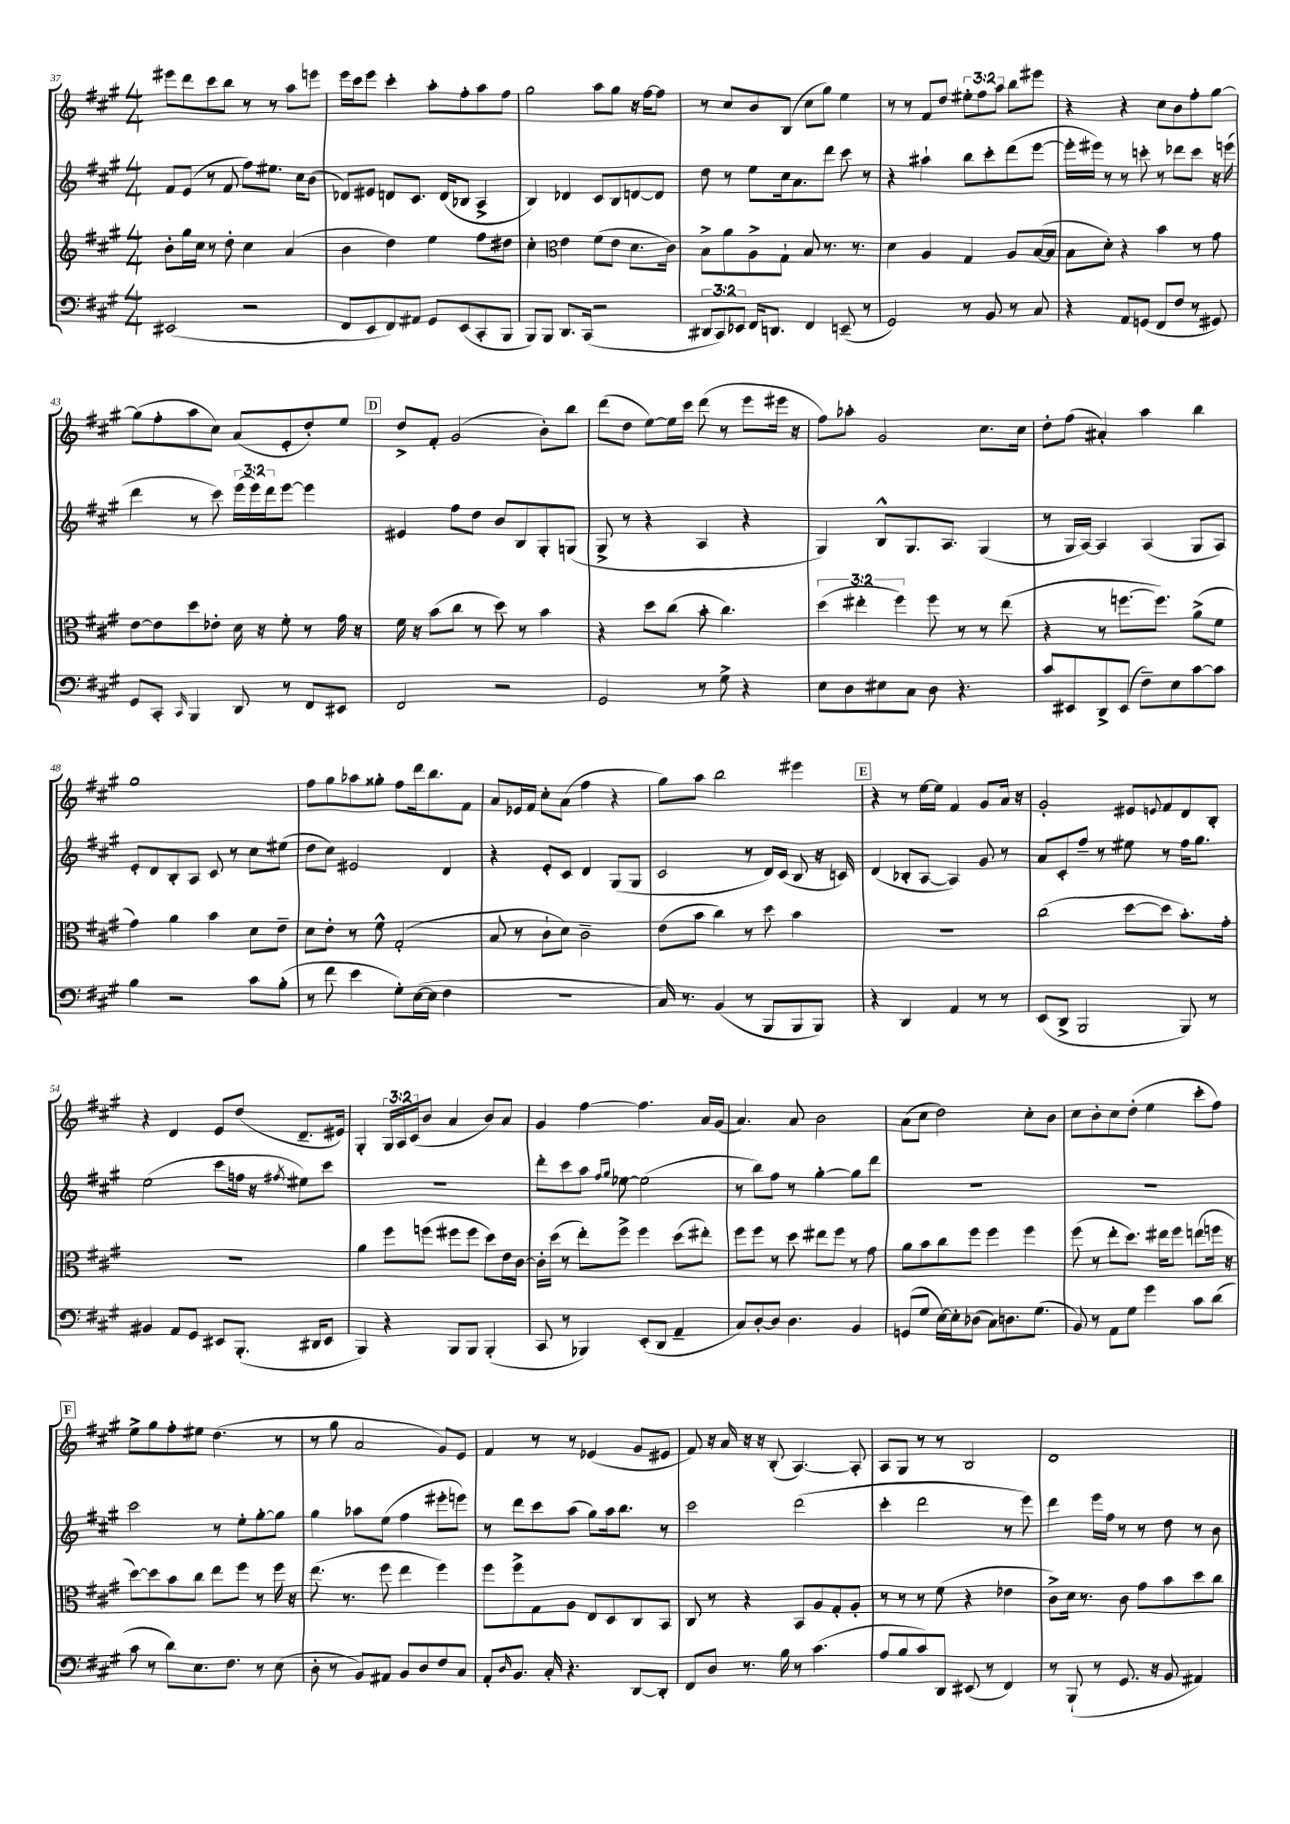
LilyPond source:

<<
\new StaffGroup <<
\new Staff = "s0" {
    \clef treble \key a \major \numericTimeSignature \time 4/4 \override Staff.TupletNumber.text = #tuplet-number::calc-fraction-text
    eis'''8 d'''8 cis'''8 b''8 r8 r8 a''8 e'''8 |
    e'''16 cis'''16 e'''8 cis'''4-. a''8-. fis''8-. a''8 fis''8 |
    gis''2 a''8 gis''8 r16 fis''16~ fis''8 |
    r8 cis''8 b'8 b8( cis''8 gis''8) e''4 |
    r8 r8 fis'8 d''8 \tuplet 3/2 { eis''8-. fis''8 a''8 } b''8 eis'''8 |
    r4 r4 cis''8 b'8 fis''8-. gis''8~ |
    gis''8( fis''8-. a''8 cis''8) a'8( e'8-. d''8-.) e''8 |
    \mark \markup { \box "D" } d''8-> fis'8-. gis'2( b'8-.) b''8 |
    d'''8( d''8 e''8~) e''16 cis'''16 d'''8( r8 e'''8 eis'''16 r16 |
    fis''8) aes''8-. gis'2 cis''8. cis''16 |
    d''8-. fis''8( ais'4-.) a''4 b''4 |
    gis''1 |
    fis''8 gis''8 aes''8 gisis''8-. fis''8 d'''16 b''8. fis'8 |
    a'8 ees'16 fis'16 cis''8-. a'8( fis''4 r4 |
    gis''8) a''8 b''2 eis'''4 |
    \mark \markup { \box "E" } r4 r8 e''16~ e''16 fis'4 gis'8 a'16 r16 |
    gis'2-. eis'8 \appoggiatura { e'8 } fis'8 d'8 b8-. |
    r4 d'4 e'8 d''8( d'8.-- eis'16) |
    gis4-. \tuplet 3/2 { gis16 a16 cis'16( } b'8 a'4 b'8) a'8 |
    gis'4 fis''4~ fis''4. a'16 gis'16( |
    a'4.) a'8 b'2 |
    a'8( cis''8 d''2) cis''8-. b'8 |
    cis''8 b'8-. cis''8 d''8-.( e''4 cis'''8-. fis''8) |
    \mark \markup { \box "F" } e''8-> gis''8 fis''8-. eis''8 d''4.( r8 |
    r8 gis''8 a'2 gis'8) e'8 |
    fis'4 r8 r8 ees'4( gis'8 eis'8 |
    fis'8) r16 a'16 r16 r16 b8-.( a4.~) a8-. |
    a8 gis8 r8 r8 b2 |
    d'1 \bar "|." |
}
\new Staff = "s1" {
    \clef treble \key a \major \numericTimeSignature \time 4/4 \override Staff.TupletNumber.text = #tuplet-number::calc-fraction-text
    fis'8 e'8( r8 fis'8 fis''8) eis''8. cis''16 b'8( |
    des'8) eis'8 d'8 cis'8. d'16( bes8 a4-> |
    b4) des'4 cis'8 b8 d'8~ d'8 |
    d''8 r8 e''8 cis''16 a'8. d'''8 cis'''8 r8 |
    r4 ais''4-! b''8 cis'''8-. d'''8( e'''8~ |
    e'''16-. eis'''16) r8 r8 c'''8-. r8 des'''8 c'''8 r16 e'''16( |
    d'''4 r8 cis'''8) \tuplet 3/2 { e'''16( e'''16) d'''16 } e'''8~ e'''4 |
    \mark \markup { \box "D" } eis'4 fis''8 d''8 b'8 b8 gis8-. g8( |
    gis8-> r8 r4 a4 r4 |
    gis4) b8-^ gis8. a8. gis4( |
    r8 gis16 a16~) a4 a4( gis8 a8) |
    e'8-. d'8 b8-. a8 cis'8 r8 cis''8 eis''8( |
    d''8 cis''8) eis'2 d'4 |
    r4 e'8-. cis'8 d'4 gis8( gis8 |
    cis'2 r8 d'16) cis'16( b8 r16 c'16) |
    \mark \markup { \box "E" } d'4( bes8-. a8~ a4) gis'8 r8 |
    a'8 cis'8-. fis''8-- r8 eis''8 r8 fis''16 gis''8. |
    e''2( cis'''8 f''16 r16 \acciaccatura { fis''8 } eis''8) cis'''8 |
    R1 |
    d'''8-. cis'''8 a''8 \grace { fis''16 gis''16 } ees''8~ ees''2( |
    r8 b''8) fis''8 r8 gis''4~-. gis''8 d'''8 |
    R1 |
    R1 |
    \mark \markup { \box "F" } cis'''2 r8 e''8-. gis''8~-. gis''8 |
    gis''4 aes''8 e''8( fis''4 eis'''8-. e'''8) |
    r8 d'''8 cis'''8 a''8( gis''8) a''16 b''8. r8 |
    cis'''2 d'''2( |
    cis'''4-. d'''2 r8 e'''8) |
    d'''4 e'''16 fis''16 r8 r8 d''8 r8 b'8 \bar "|." |
}
\new Staff = "s2" {
    \clef treble \key a \major \numericTimeSignature \time 4/4 \override Staff.TupletNumber.text = #tuplet-number::calc-fraction-text
    b'8-. gis''16 cis''16 r8 d''8-. cis''4 a'4( |
    b'4 d''4) e''4 fis''8 dis''8 |
    cis''4-. \clef alto e'4 fis'8( e'8 d'8. cis'16) |
    b8-> a'8 a8-> gis8-! b8 r8. r8. |
    d'4 a4 gis4 a8 b16~( b16 |
    b8 d'8-.) r4 b'4 r8 gis'8 |
    e'8~ e'8 d''8 ees'8-. d'16 r16 fis'8-. r8 gis'16 r16 |
    \mark \markup { \box "D" } fis'16 r16 b'8( cis''8 r8 d''8) r8 b'4 |
    r4 d''8 cis''8( b'8-. cis''4.) |
    \tuplet 3/2 { d''4( eis''4-. fis''4) } fis''8 r8 r8 eis''8( |
    r4 r8 f''8.~ f''8.) a'8->( fis'8 |
    gis'4) a'4 b'4 d'8 e'8-- |
    d'8 e'8-. r8 fis'8-^ gis2-.( |
    b8 r8 cis'8-! d'8) cis'2-- |
    e'8( b'8 cis''4) r8 d''8 b'4 |
    \mark \markup { \box "E" } r1 |
    cis''2( d''8~ d''8 b'8.-.) gis'16-. |
    R1 |
    a'4 fis''8 f''8( fis''8 fis''8 d''8) e'16 cis'16~ |
    cis'16-. d''16( r8 e''8-.) fis''8-> fis''4 d''8( eis''8-.) |
    fis''8 fis''8 r8 d''8 eis''8 fis''8 r8 gis'8 |
    a'8 b'8 cis''8 fis''8 fis''4 fis''4 |
    fis''8( r8 e''8-. d''8.) eis''16 fis''8 e''8( f''16 r16 |
    \mark \markup { \box "F" } d''8~) d''8 b'8 cis''8 e''8 fis''8 r8 fis''16 r16 |
    e''8.( r8. fis''8 e''4 fis''4) |
    fis''8 fis''8-> gis8 a8 e8 d8 cis8 b,8 |
    cis8 r8 r4 b,8 a8 gis8-. a8-. |
    r8 r8 r8 fis'8( r4 ees'4 |
    cis'8->) d'16 r8. cis'8 gis'8 b'8 d''8 cis''8 \bar "|." |
}
\new Staff = "s3" {
    \clef bass \key a \major \numericTimeSignature \time 4/4 \override Staff.TupletNumber.text = #tuplet-number::calc-fraction-text
    eis,2( r2 |
    fis,8 e,8 fis,8) ais,8 gis,8 e,8( cis,8-. b,,8 |
    b,,8) b,,8 d,8. cis,16( r2 |
    \tuplet 3/2 { dis,8 cis,8) ees,8 } fis,16 d,8. fis,4 e,8--( r8 |
    gis,2) r8 b,8 r8 cis8 |
    r4 a,8 g,8( fis,8 fis8 r8 gis,8) |
    gis,8 cis,8-. \grace { cis,16 } b,,4 d,8 r8 fis,8 eis,8 |
    \mark \markup { \box "D" } fis,2 r2 |
    gis,2 r8 gis8-> r4 |
    e8 d8 eis8 cis8 d8 r4. |
    cis'8 eis,8 d,8-> eis,8( fis8--) e8 cis'8~ cis'8 |
    b4 r2 cis'8 b8-.( |
    r8 fis'8 e'4 gis8-.) e16~( e16 fis4 |
    r1 |
    cis16) r8. b,4( r8 b,,8 b,,8 b,,8) |
    \mark \markup { \box "E" } r4 d,4 a,4 r8 r8 |
    e,8( d,8-> b,,2 b,,8) r8 |
    bis,4 a,8 gis,8 eis,8 b,,8.-.( dis,16 eis,8 |
    b,,4) r4 b,,8 b,,8 b,,4-.( |
    cis,8 r8 bes,,4) e,8-.( d,8 a,4-- |
    cis8) d8~-. d8 d4. b,4 |
    g,8( gis8 e16~) e16-. des8( cis8) d8. gis8.( |
    b,8) r8 a,8 gis8 gis'4 cis'8 d'8( |
    \mark \markup { \box "F" } cis'8 r8 d'8) e8. fis8. r8 e8( |
    d8-. r8 b,8) ais,8 b,8 d8 fis8 cis8 |
    a,8-. \grace { d16 } b,8. cis16-. r4. d,8~ d,8-. |
    fis,8 d8 r8. b16 r8 cis'4.( |
    a8 b8 cis'8) d,8 eis,8( r8 fis,4) |
    r8 b,,8-!( r8 gis,8. r16 b,8 ais,4) \bar "|." |
}
>>
>>
\layout { \context { \Score currentBarNumber = #37 } }
